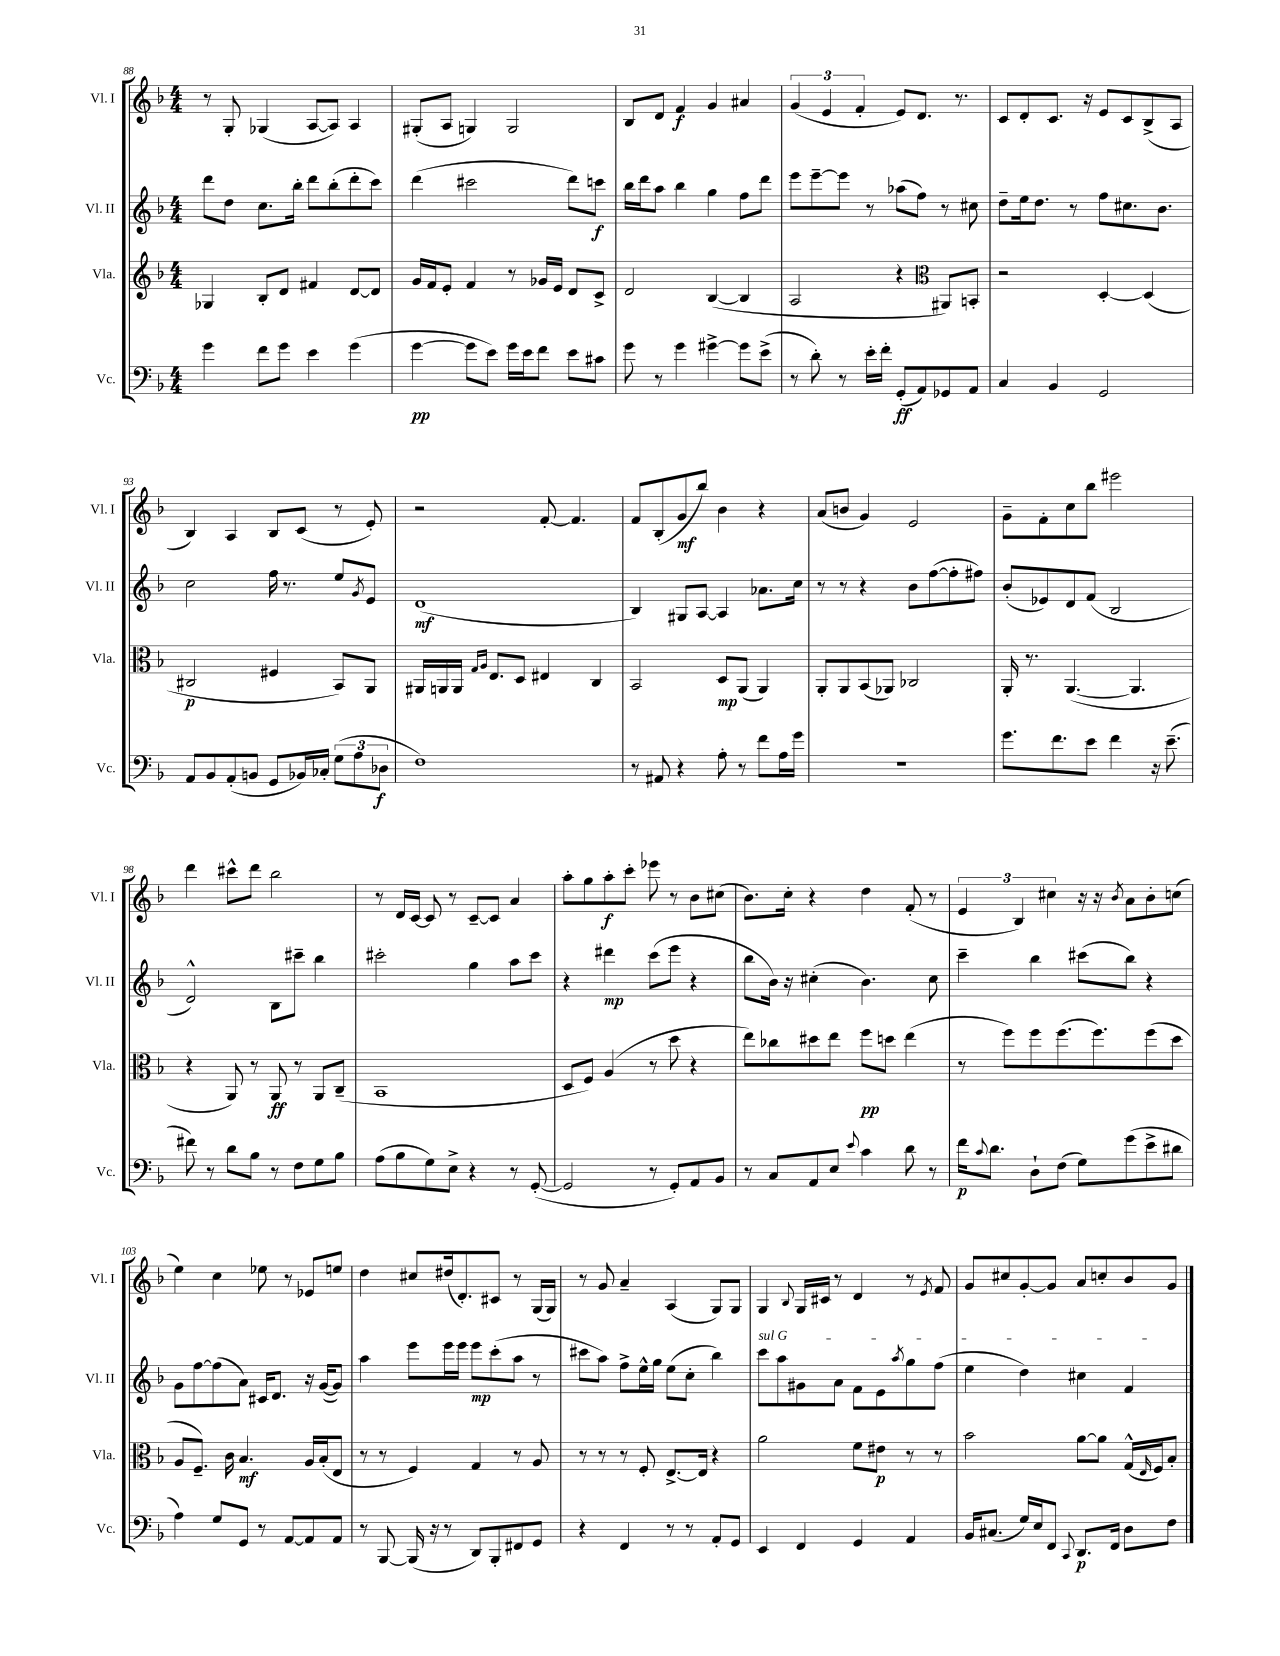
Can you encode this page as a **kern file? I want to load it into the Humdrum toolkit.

**kern	**dynam	**kern	**dynam	**kern	**dynam	**kern	**dynam
*part4	*part4	*part3	*part3	*part2	*part2	*part1	*part1
*staff4	*staff4	*staff3	*staff3	*staff2	*staff2	*staff1	*staff1
*I"Vc.	*	*I"Vla.	*	*I"Vl. II	*	*I"Vl. I	*
*I'Vc.	*	*I'Vla.	*	*I'Vl. II	*	*I'Vl. I	*
*clefF4	*	*clefG2	*	*clefG2	*	*clefG2	*
*k[b-]	*	*k[b-]	*	*k[b-]	*	*k[b-]	*
*M4/4	*	*M4/4	*	*M4/4	*	*M4/4	*
=88	=88	=88	=88	=88	=88	=88	=88
4g\	.	4G-X/	.	8ddd\L	.	8r	.
.	.	.	.	8dd\J	.	8G'/	.
8f\L	.	8B-'/L	.	8.cc\L	.	(4G-X/	.
8g\J	.	8d/J	.	.	.	.	.
.	.	.	.	16bb-'\Jk	.	.	.
4e\	.	4f#X/	.	8ddd\L	.	[8A/L	.
.	.	.	.	(8bb-'\	.	8A/J])	.
(4g\	.	[8d/L	.	8ddd'\	.	4A/	.
.	.	8d/J]	.	8ccc\J)	.	.	.
=89	=89	=89	=89	=89	=89	=89	=89
[4g\	pp	16g/LL	.	(4ddd\	.	(8G#X'/L	.
.	.	16f/J	.	.	.	.	.
.	.	8e'/J	.	.	.	8A/J	.
8g\L]	.	4f/	.	2ccc#X\	.	4Gn/)	.
8e\J)	.	.	.	.	.	.	.
16g\LL	.	8r	.	.	.	2G/	.
16e\J	.	.	.	.	.	.	.
8f\J	.	16g-X/LL	.	.	.	.	.
.	.	16e/JJ	.	.	.	.	.
8e\L	.	8d/L	.	8ddd\L)	.	.	.
8c#X\J	.	8c^/J	.	8cccn\J	f	.	.
=90	=90	=90	=90	=90	=90	=90	=90
8g\	.	2d/	.	16bb-\LL	.	8B-/L	.
.	.	.	.	16ddd\J	.	.	.
8r	.	.	.	8aa\J	.	8d/J	.
4g\	.	.	.	4bb-\	.	4f/	f
[4g#X^\	.	([4B-/	.	4gg\	.	4g/	.
8g#\L]	.	4B-/]	.	8ff\L	.	4a#X/	.
(8e^\J	.	.	.	8ddd\J	.	.	.
=91	=91	=91	=91	=91	=91	=91	=91
8r	.	2A/	.	8eee\L	.	(6g/	.
8d'\)	.	.	.	[8eee~\	.	.	.
.	.	.	.	.	.	6e/	.
8r	.	.	.	8eee\J]	.	.	.
.	.	.	.	.	.	6f'/	.
16e'\LL	.	.	.	8r	.	.	.
16f'\JJ	.	.	.	.	.	.	.
(8GG'/L	ff	4r	.	(8aa-X\L	.	8e/L)	.
8AA/)	.	.	.	8ff\J)	.	8.d/J	.
*	*	*clefC3	*	*	*	*	*
8GG-X/	.	8AA#X/L)	.	8r	.	.	.
.	.	.	.	.	.	8.r	.
8AA/J	.	8BBn'/J	.	8cc#X\	.	.	.
=92	=92	=92	=92	=92	=92	=92	=92
4C/	.	2r	.	8dd~\L	.	8c/L	.
.	.	.	.	16ee\k	.	8d'/	.
.	.	.	.	8.dd\J	.	.	.
4BB-/	.	.	.	.	.	8.c/J	.
.	.	.	.	8r	.	.	.
.	.	.	.	.	.	16r	.
2GG/	.	[4D'/	.	8ff\L	.	8e/L	.
.	.	.	.	8.cc#X\	.	8c/	.
.	.	(4D/]	.	.	.	(8B-^/	.
.	.	.	.	8.b-\J	.	.	.
.	.	.	.	.	.	8A/J	.
!!LO:LB:g=z
=93	=93	=93	=93	=93	=93	=93	=93
8AA/L	.	2C#X/	p	2cc\	.	4B-/)	.
8BB-/	.	.	.	.	.	.	.
(8AA'/	.	.	.	.	.	4A/	.
8BBn/J	.	.	.	.	.	.	.
8GG/L	.	4F#X/	.	16ff\	.	8B-/L	.
.	.	.	.	8.r	.	.	.
16BB-X/L)	.	.	.	.	.	(8c/J	.
16C-X'/JJ	.	.	.	.	.	.	.
(12G\L	.	8BB-/L)	.	8ee/L	.	8r	.
12A\	.	.	.	.	.	.	.
.	.	.	.	8qg/	.	.	.
.	.	8AA/J	.	8e/J	.	8e'/)	.
12D-X\J	f	.	.	.	.	.	.
=94	=94	=94	=94	=94	=94	=94	=94
1F)	.	16AA#X/LL	.	(1d	mf	2r	.
.	.	16AAn/	.	.	.	.	.
.	.	16AA/JJ	.	.	.	.	.
.	.	16qqG/LL	.	.	.	.	.
.	.	16qqA/JJ	.	.	.	.	.
.	.	8.E/L	.	.	.	.	.
.	.	8D/J	.	.	.	.	.
.	.	4E#X/	.	.	.	[8f'/	.
.	.	.	.	.	.	4.f/]	.
.	.	4C/	.	.	.	.	.
=95	=95	=95	=95	=95	=95	=95	=95
8r	.	2BB-/	.	4B-/)	.	8f/L	.
8AA#X/	.	.	.	.	.	(8B-'/	.
4r	.	.	.	8G#X/L	.	8g/	mf
.	.	.	.	[8A/J	.	8bb-/J)	.
8A'\	.	8D/L	mp	4A/]	.	4b-\	.
8r	.	(8AA/J	.	.	.	.	.
8f\L	.	4AA/)	.	8.a-X\L	.	4r	.
16A\L	.	.	.	.	.	.	.
16g\JJ	.	.	.	16cc\Jk	.	.	.
=96	=96	=96	=96	=96	=96	=96	=96
1r	.	8AA'/L	.	8r	.	(8a/L	.
.	.	8AA/	.	8r	.	8bn/J	.
.	.	(8BB-/	.	4r	.	4g/)	.
.	.	8AA-X/J)	.	.	.	.	.
.	.	2C-X/	.	8b-\L	.	2e/	.
.	.	.	.	([8ff\	.	.	.
.	.	.	.	8ff'\]	.	.	.
.	.	.	.	8ff#X\J)	.	.	.
=97	=97	=97	=97	=97	=97	=97	=97
8.g\L	.	16AA'/	.	(8b-'/L	.	8g~\L	.
.	.	8.r	.	.	.	.	.
.	.	.	.	8e-X/)	.	8f'\	.
8.f\	.	.	.	.	.	.	.
.	.	([4.AA/	.	8d/	.	8cc\	.
8e\J	.	.	.	(8f/J	.	8bb-\J	.
4f\	.	.	.	2B-/	.	2eee#X\	.
.	.	4.AA/]	.	.	.	.	.
16r	.	.	.	.	.	.	.
(8.e~\	.	.	.	.	.	.	.
!!LO:LB:g=z
=98	=98	=98	=98	=98	=98	=98	=98
8f#X\)	.	4r	.	2d^^/)	.	4ddd\	.
8r	.	.	.	.	.	.	.
8d\L	.	8AA/)	.	.	.	8ccc#X^^\L	.
8B-\J	.	8r	.	.	.	8ddd\J	.
8r	.	8AA/	ff	8B-\L	.	2bb-\	.
8F\L	.	8r	.	8ccc#X~\J	.	.	.
8G\	.	8AA/L	.	4bb-\	.	.	.
8B-\J	.	(8C~/J	.	.	.	.	.
=99	=99	=99	=99	=99	=99	=99	=99
(8A\L	.	1BB-	.	2ccc#X'\	.	8r	.
8B-\	.	.	.	.	.	16d/LL	.
.	.	.	.	.	.	[16c/JJ	.
8G\)	.	.	.	.	.	8c/]	.
8E^\J	.	.	.	.	.	8r	.
4r	.	.	.	4gg\	.	[8c~/L	.
.	.	.	.	.	.	8c/J]	.
8r	.	.	.	8aa\L	.	4a/	.
([8GG'/	.	.	.	8ccc#\J	.	.	.
=100	=100	=100	=100	=100	=100	=100	=100
2GG/]	.	8D/L	.	4r	.	8aa'\L	.
.	.	8F/J)	.	.	.	8gg\	.
.	.	(4A/	.	4ddd#X\	mp	8aa'\	f
.	.	.	.	.	.	8ccc'\J	.
8r	.	8r	.	(8ccc\L	.	8eee-X\	.
8GG'/L)	.	8dd\	.	8eee\J	.	8r	.
8AA/	.	4r	.	4r	.	8b-\L	.
8BB-/J	.	.	.	.	.	(8cc#X\J	.
=101	=101	=101	=101	=101	=101	=101	=101
8r	.	8ee\L)	.	8bb-\L	.	8.b-\L)	.
8C/L	.	8cc-X\	.	16b-\Jk)	.	.	.
.	.	.	.	16r	.	16cc'\Jk	.
8AA/	.	8dd#X\	.	(4cc#X'\	.	4r	.
8E/J	.	8ee\J	.	.	.	.	.
8qqe/	.	.	.	.	.	.	.
4c\	.	8ff\L	pp	4.b-\)	.	4dd\	.
.	.	8ddn\J	.	.	.	.	.
8d\	.	(4ee\	.	.	.	(8f'/	.
8r	.	.	.	8cc#\	.	8r	.
=102	=102	=102	=102	=102	=102	=102	=102
16f\KL	p	8r	.	4ccc~\	.	6e/	.
8qqc/	.	.	.	.	.	.	.
8.d\J	.	.	.	.	.	.	.
.	.	8ff\L)	.	.	.	.	.
.	.	.	.	.	.	6B-/)	.
8D`\L	.	8ff\	.	4bb-\	.	.	.
.	.	.	.	.	.	6cc#X\	.
(8F\J	.	(8.ff\	.	.	.	.	.
8G\L)	.	.	.	(8ccc#X\L	.	16r	.
.	.	8.ff\)	.	.	.	16r	.
.	.	.	.	.	.	8qb-/	.
(8g\	.	.	.	8bb-\J)	.	8a\L	.
8e^\	.	(8ff\	.	4r	.	8b-'\	.
8d#X\J	.	8dd\J	.	.	.	(8ccn\J	.
!!LO:LB:g=z
=103	=103	=103	=103	=103	=103	=103	=103
4A\)	.	8A/L	.	8g\L	.	4ee\)	.
.	.	8.F~/J)	.	[8ff\	.	.	.
8G/L	.	.	.	(8ff\]	.	4cc\	.
.	.	16c\	.	.	.	.	.
8GG/J	.	4.B-/	mf	8a\J)	.	.	.
8r	.	.	.	16c#X/KL	.	8ee-X\	.
.	.	.	.	8.d/J	.	.	.
[8AA/L	.	.	.	.	.	8r	.
8AA/]	.	16A/LL	.	16r	.	8e-X/L	.
.	.	(16B-'/J	.	([16g/KL	.	.	.
8AA/J	.	8E/J	.	8g/J])	.	8een/J	.
=104	=104	=104	=104	=104	=104	=104	=104
8r	.	8r	.	4aa\	.	4dd\	.
[8BBB-/	.	8r	.	.	.	.	.
(16BBB-/]	.	4F/)	.	8eee\L	.	8cc#X/L	.
16r	.	.	.	.	.	.	.
8r	.	.	.	16eee\L	.	(16dd#X/k	.
.	.	.	.	16eee\JJ	.	8.d'/)	.
8DD/L)	.	4G/	.	8eee\L	mp	.	.
8BBB-'/	.	.	.	(8ccc'\	.	8c#X/J	.
8FF#X/	.	8r	.	8aa\J	.	8r	.
8GG/J	.	8A/	.	8r	.	(16G/LL	.
.	.	.	.	.	.	16G/JJ)	.
=105	=105	=105	=105	=105	=105	=105	=105
4r	.	8r	.	8ccc#X\L	.	8r	.
.	.	8r	.	8aa\J)	.	8g/	.
4FF/	.	8r	.	8ff^\L	.	4a~/	.
.	.	8F'/	.	16ee^^\L	.	.	.
.	.	.	.	16gg\JJ	.	.	.
8r	.	[8.E^/L	.	(8ee\L	.	(4A/	.
8r	.	.	.	8cc'\J	.	.	.
.	.	16E/Jk]	.	.	.	.	.
8AA'/L	.	4r	.	4bb-\)	.	8G/L)	.
8GG/J	.	.	.	.	.	8G/J	.
=106	=106	=106	=106	=106	=106	=106	=106
!	!	!	!	!LO:TX:a:i:t=sul G	!	!	!
4EE/	.	2a\	.	8ccc\L	.	4G/	.
.	.	.	.	8aa\	.	.	.
.	.	.	.	.	.	8qqB-/	.
4FF/	.	.	.	8g#X\	.	16G/LL	.
.	.	.	.	.	.	16c#X/JJ	.
.	.	.	.	8a\J	.	8r	.
4GG/	.	8f\L	.	8f\L	.	4d/	.
.	.	8e#X\J	p	8e\	.	.	.
.	.	.	.	8qaa/	.	.	.
4AA/	.	8r	.	8gg\	.	8r	.
.	.	.	.	.	.	8qe/	.
.	.	8r	.	(8ff\J	.	8f/	.
=107	=107	=107	=107	=107	=107	=107	=107
16BB-/KL	.	2b-\	.	4ee\	.	8g/L	.
(8.C#X/J	.	.	.	.	.	.	.
.	.	.	.	.	.	8cc#X/	.
16G/LL)	.	.	.	4dd\)	.	[8g'/	.
16E/J	.	.	.	.	.	.	.
8FF/J	.	.	.	.	.	8g/J]	.
8qqCC/	.	.	.	.	.	.	.
8.DD/L	p	[8a\L	.	4cc#X\	.	8a/L	.
.	.	8a\J]	.	.	.	8ccn'/	.
16FF/Jk	.	.	.	.	.	.	.
8D\L	.	(16G^^/LL	.	4f/	.	8b-/	.
.	.	16qqE/	.	.	.	.	.
.	.	16F/J)	.	.	.	.	.
8F\J	.	8B-'/J	.	.	.	8g/J	.
==	==	==	==	==	==	==	==
*-	*-	*-	*-	*-	*-	*-	*-
